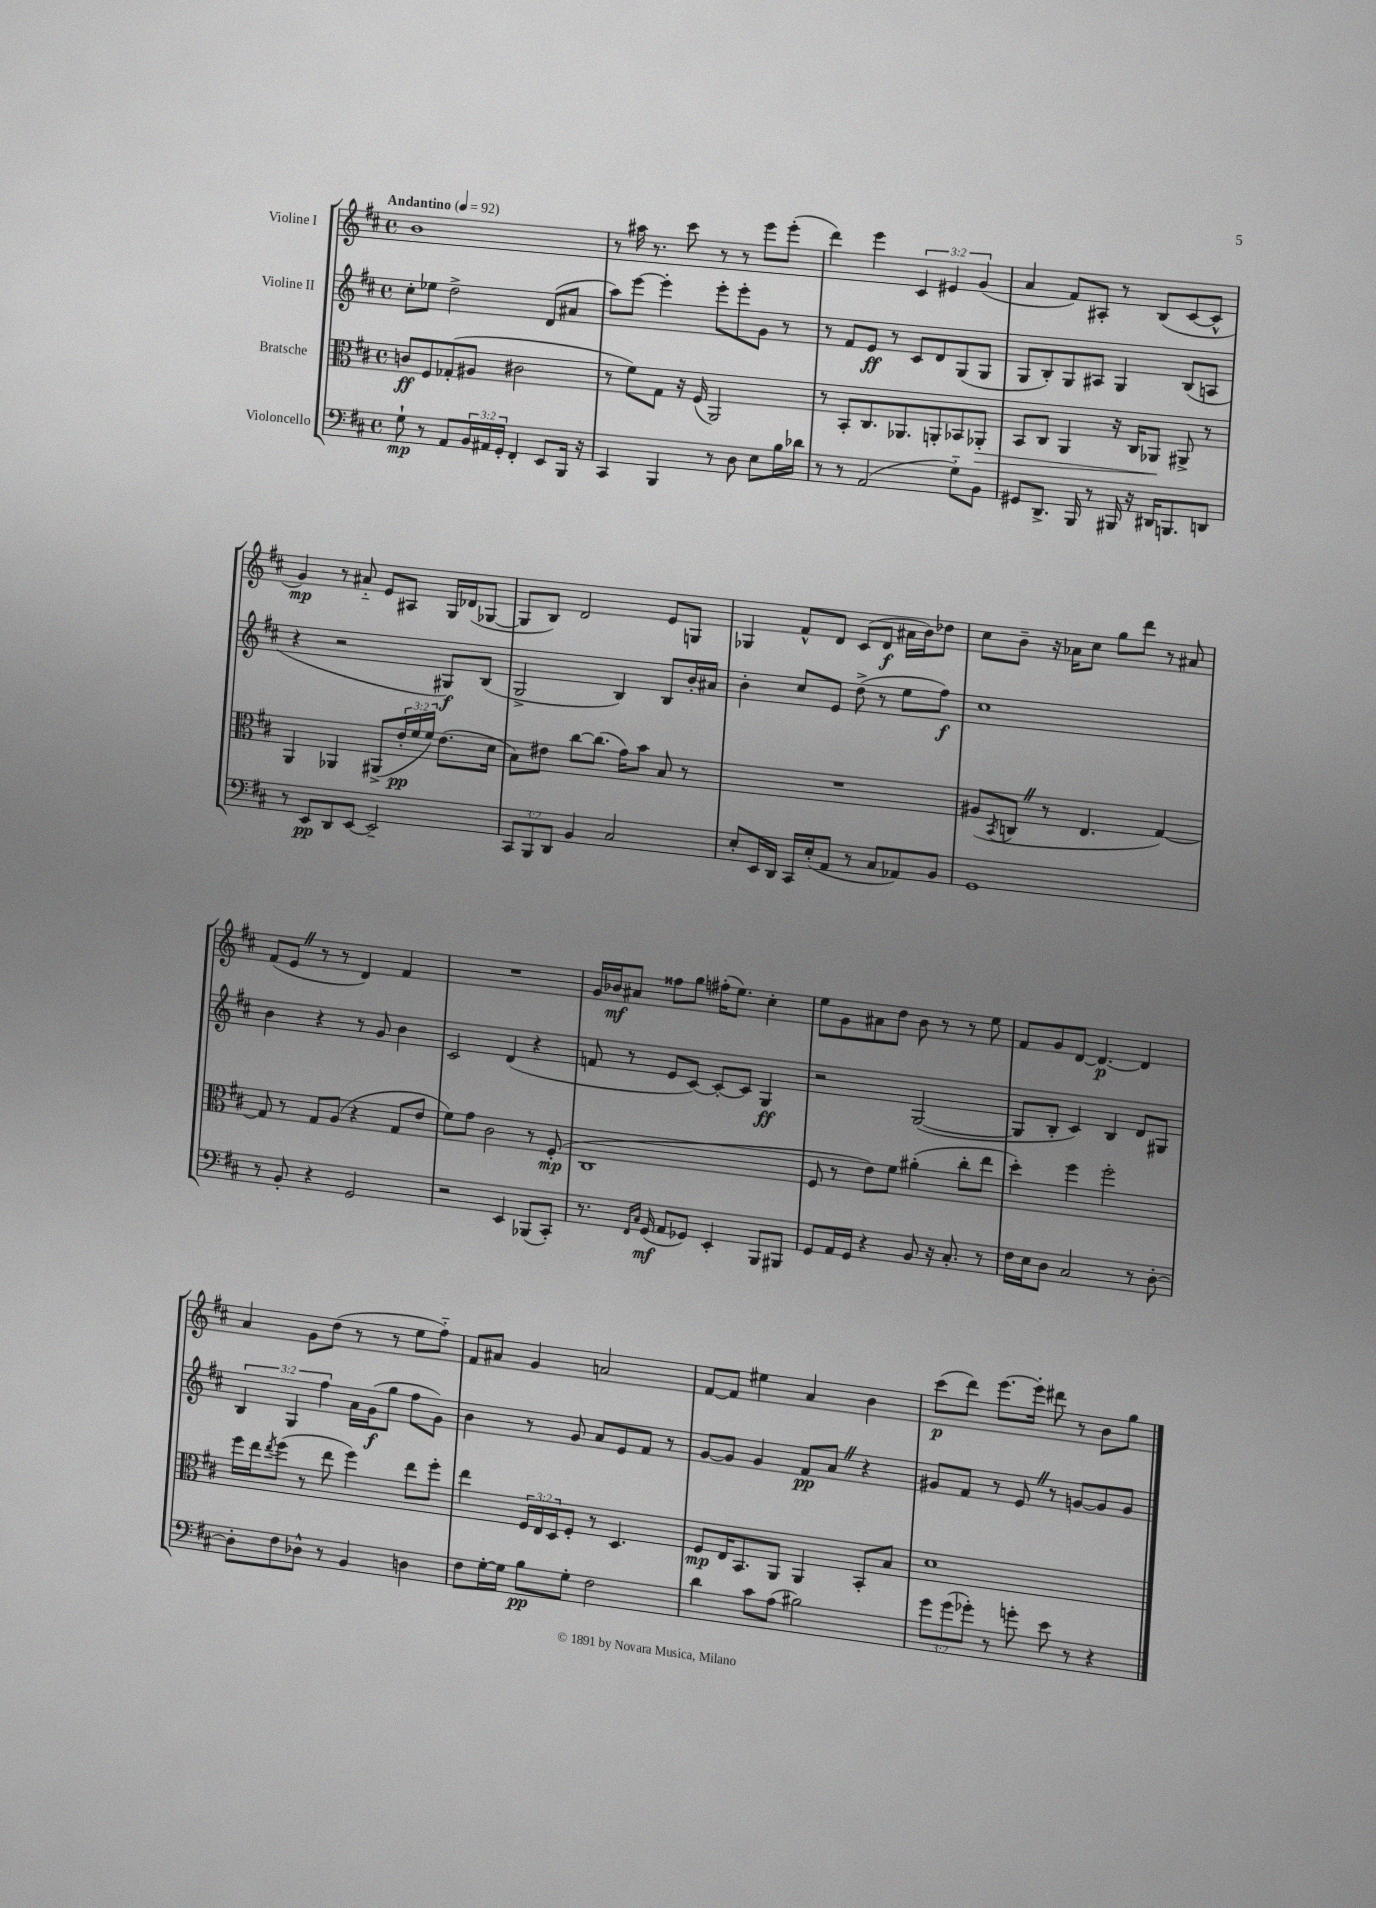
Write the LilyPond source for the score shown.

<<
\new StaffGroup <<
\new Staff = "s0" \with { instrumentName = "Violine I" } {
    \clef treble \key d \major \defaultTimeSignature \time 4/4 \override Staff.TupletNumber.text = #tuplet-number::calc-fraction-text \tempo "Andantino" 4 = 92
    b'1 |
    r8 ais''16 r8. cis'''8 r8 r8 e'''8 e'''8-.( |
    d'''4) e'''4 \tuplet 3/2 { cis'4 eis'4 g'4( } |
    a'4 fis'8) ais8-. r8 b8( cis'8~ cis'8-^ |
    g'4\mp) r8 ais'8-_ e'8 ais8 g16 des'16( ges8~ |
    ges8 b8) d'2 e'8 g8 |
    ges4 fis'8-^ d'8 cis'8( d'8\f ais'16 b'16) des''8 |
    cis''8 b'8-- r16 aes'16 cis''8 g''8 d'''8 r8 ais'8 |
    fis'8( e'8 \once \override BreathingSign.text = \markup { \musicglyph "scripts.caesura.straight" } \breathe r8 r8 d'4) fis'4 |
    R1 |
    g'16 bes'16\mf ais'8 fisis''8 g''8 fis''16-.( e''8.) cis''4-. |
    e''8 g'8 ais'8 d''8 b'8 r8 r8 e''8 |
    fis'8 g'8 d'8~ d'4.~\p d'4 |
    a'4 g'8 d''8( r8 r8 e''8 fis''8-_) |
    fis'8 ais'8 g'4 a'2 |
    fis'8~ fis'8 eis''4 a'4 b'4 |
    cis'''8\p( d'''8) e'''8.~ e'''16-. dis'''8 r8 b'8 g''8 \bar "|." |
}
\new Staff = "s1" \with { instrumentName = "Violine II" } {
    \clef treble \key d \major \defaultTimeSignature \time 4/4 \override Staff.TupletNumber.text = #tuplet-number::calc-fraction-text
    cis''8-. ees''8 d''2-> d'8( ais'8 |
    a''8) e'''8~ e'''4-. e'''8-. e'''8-. g'8 r8 |
    r8 fis'8 e'8\ff r8 cis'8 d'8 g8( g8 |
    g8 b8-.) g8 ais8 g4 b8( a8 |
    r4 r2 gis8\f) b8( |
    g2-> b4) b8 b'16-. ais'16 |
    b'4-. cis''8 e'8 d''8->( r8 e''8 fis''8\f) |
    cis''1 |
    b'4 r4 r8 g'8 b'4 |
    cis'2 d'4( r4 |
    f'8 r8 e'8 cis'8~) cis'8~-. cis'8 g4\ff |
    r2 g2~( |
    g8 b8-. cis'4) b4 d'8 gis8 |
    \tuplet 3/2 { b4 g4 fis''4 } a'16 g'16\f( g''8 fis''8 g'8) |
    b'4 r8 g'8 a'8 e'8 fis'8 r8 |
    g'8~ g'8 g'4 fis'8\pp a'8 \once \override BreathingSign.text = \markup { \musicglyph "scripts.caesura.straight" } \breathe r4 |
    gis'8 fis'8 r8 e'8 \once \override BreathingSign.text = \markup { \musicglyph "scripts.caesura.straight" } \breathe r8 g'8~ g'8 g'8 \bar "|." |
}
\new Staff = "s2" \with { instrumentName = "Bratsche" } {
    \clef alto \key d \major \defaultTimeSignature \time 4/4 \override Staff.TupletNumber.text = #tuplet-number::calc-fraction-text
    c'8\ff fis8 ges8-.( ais8 cis'2 |
    r8 fis'8) g8 r16 fis16( a,2) |
    r8 b,8-. cis8. aes,8. a,8-. bes,8 aes,8-.\> |
    b,8 cis8 a,4 r16 cis16 aes,8\! ais,8-> r8 |
    a,4 aes,4 ais,8->( \tuplet 3/2 { e'16-.\pp fis'16 fis'16) } e'8.( d'16 |
    b8) eis'8 cis''8~ cis''8.( g'16) b'8 b8 r8 |
    R1 |
    ais8( \acciaccatura { b,8 } c8 \once \override BreathingSign.text = \markup { \musicglyph "scripts.caesura.straight" } \breathe r8 e4. g4~) |
    g8 r8 g8 a8( r4 g8 e'8 |
    fis'8) g'8 cis'2 r8 fis8-.\mp( |
    cis1 |
    fis8 r8 e'8) fis'8 ais'4-.( cis''8-. e''8 |
    d''4-.) fis''4 fis''2-. |
    fis''16 e''16 \acciaccatura { e''8 } fis''8( r8 e''8 fis''4) e''8 fis''8-. |
    e''4 \tuplet 3/2 { fis16 e16 d16 } fis8-. r8 d4. |
    fis8\mp e16 b,8. a,8 a,4 b,8-. b8 |
    d'1 \bar "|." |
}
\new Staff = "s3" \with { instrumentName = "Violoncello" } {
    \clef bass \key d \major \defaultTimeSignature \time 4/4 \override Staff.TupletNumber.text = #tuplet-number::calc-fraction-text
    g8-!\mp r8 a,8 \tuplet 3/2 { b,16 ais,16 g,16-. } fis,4-. e,8 b,,16 r16 |
    cis,4 b,,4 r8 d8 e8 b16 des'16 |
    r8 r8 a,2( g8-_) b,8 |
    gis,8 d,8.-> b,,16 r8 bis,,16 r16 dis,16 b,,8. d,8 |
    r8 e,8\pp d,8 e,8~ e,2-- |
    \tuplet 3/2 { cis,8 b,,8 d,8 } b,4 cis2 |
    e8-. e,16 d,16 cis,16 e16-.( a,8 r8 cis8 aes,8) b,8 |
    g,1 |
    r8 b,8-. r4 g,2 |
    r2 e,4 bes,,8( cis,8-.) |
    r8. \grace { fis,16 cis16 } g,16\mf( a,8 ges,8) e,4-. b,,8 bis,,8 |
    g,8 a,16 g,16 r4 b,8 r16 cis8.-. r8 |
    fis16 e16 d8 cis2 r8 d8~-. |
    d8-. fis8 des8-^ r8 b,4 d4 |
    fis8 g16~-. g16 b8\pp g8-. fis2 |
    d'4 cis'8 a8( bis2) |
    \tuplet 3/2 { g'8 g'8( ges'8-.) } r8 g'8-. e'8 r8 r4 \bar "|." |
}
>>
>>
\layout { \context { \Score \remove "Bar_number_engraver" } }
